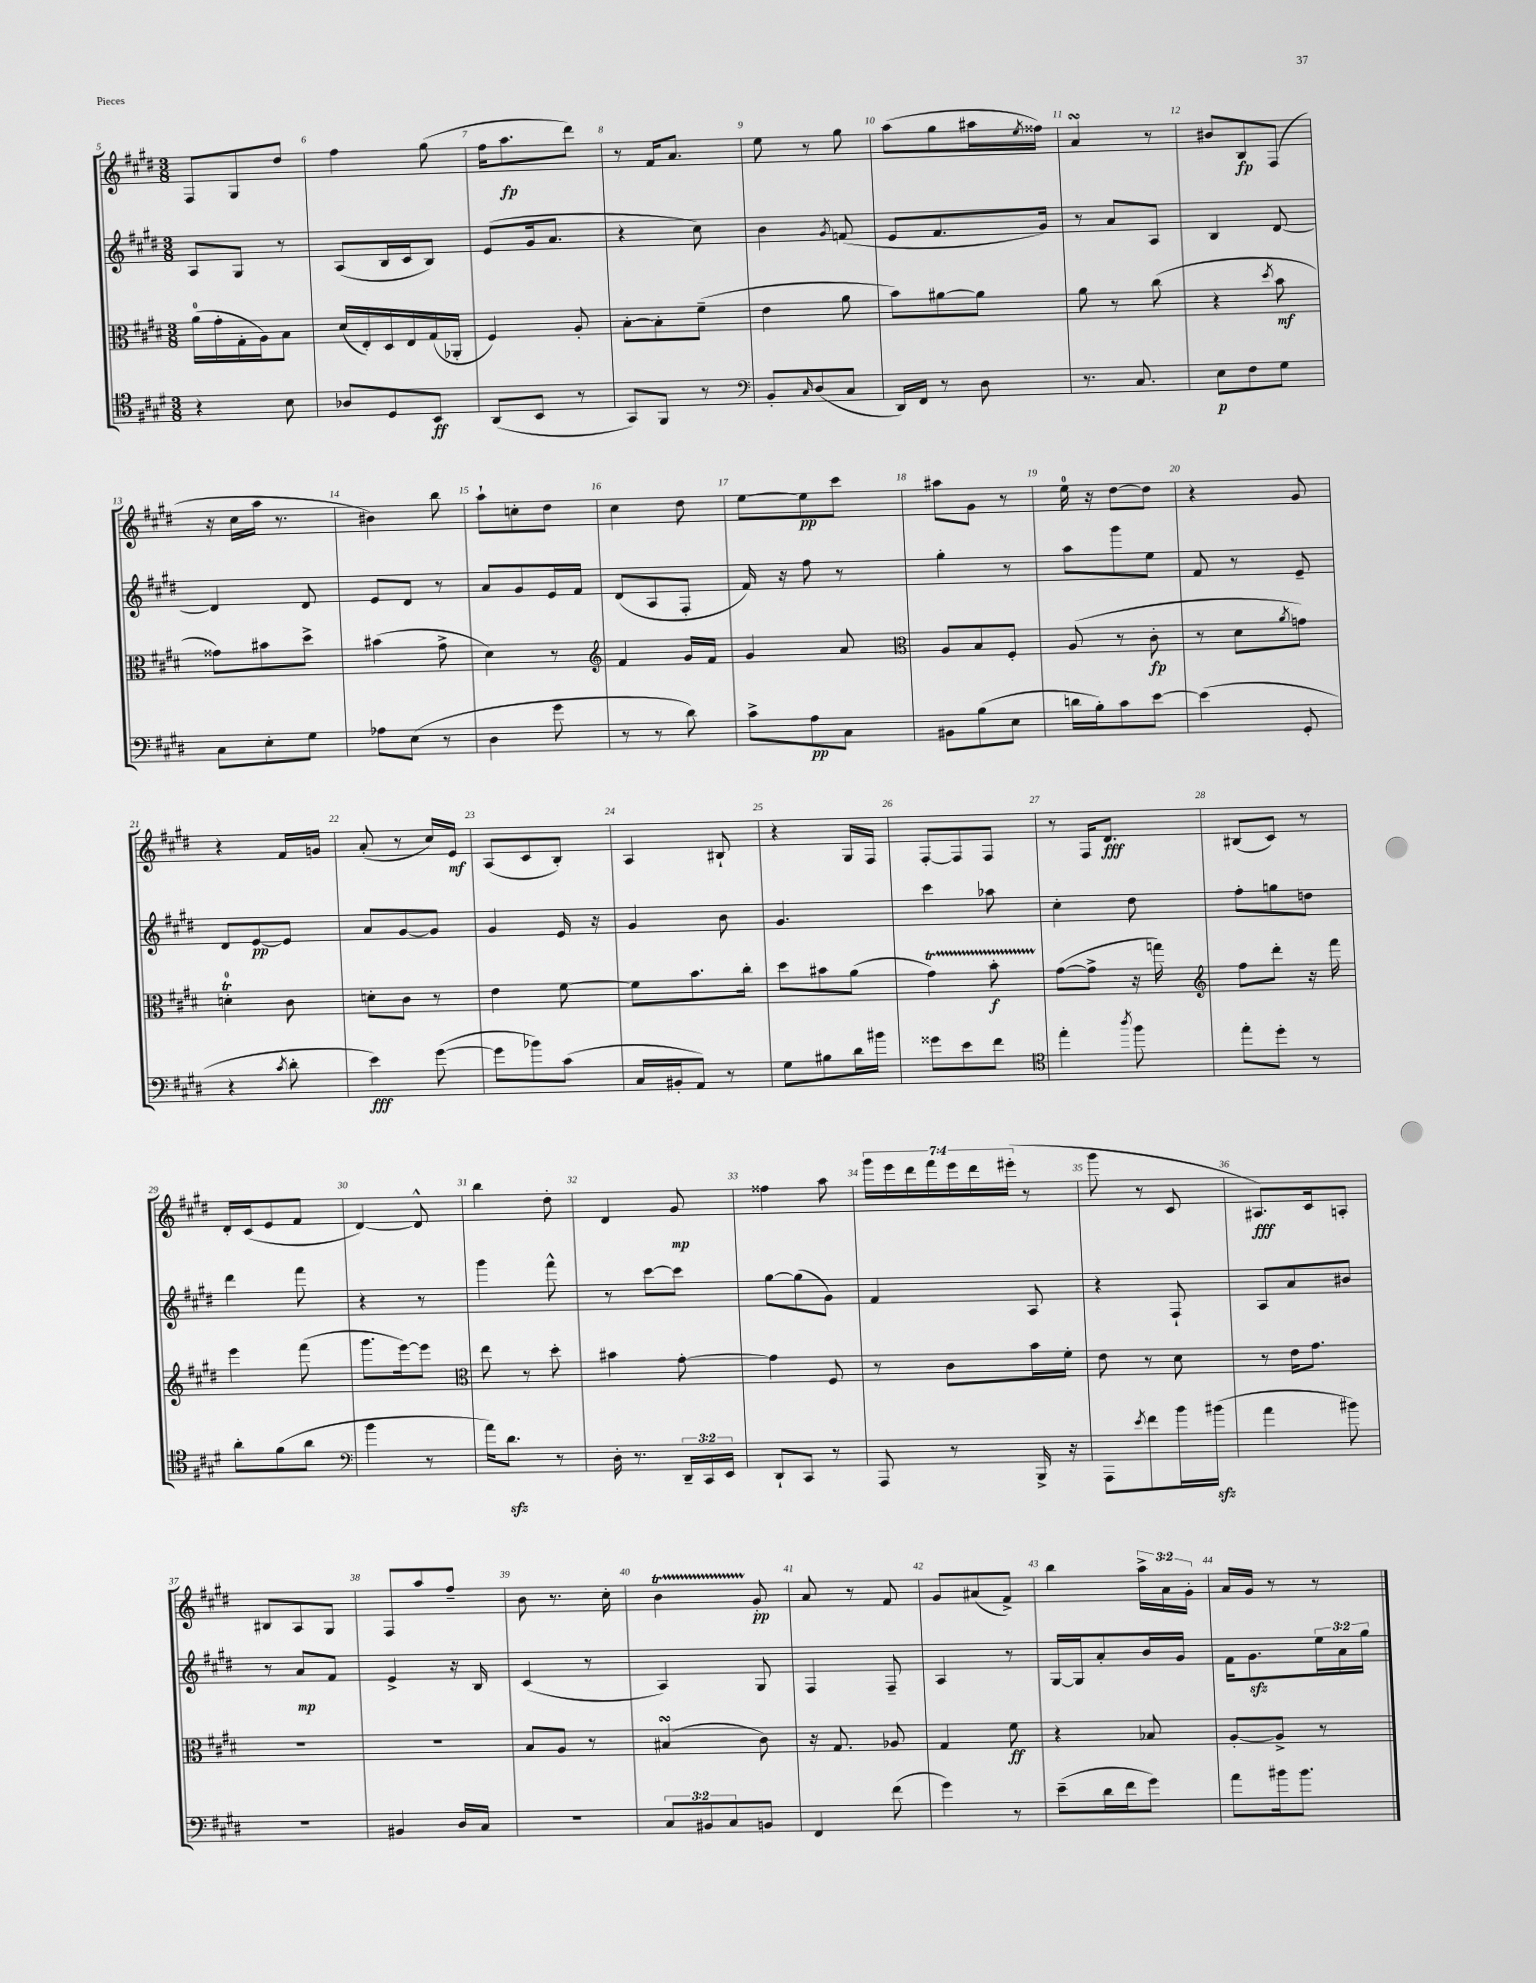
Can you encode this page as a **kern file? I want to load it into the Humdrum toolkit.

**kern	**dynam	**kern	**dynam	**kern	**dynam	**kern	**dynam
*part4	*part4	*part3	*part3	*part2	*part2	*part1	*part1
*staff4	*staff4	*staff3	*staff3	*staff2	*staff2	*staff1	*staff1
*clefC4	*	*clefC3	*	*clefG2	*	*clefG2	*
*k[f#c#g#d#]	*	*k[f#c#g#d#]	*	*k[f#c#g#d#]	*	*k[f#c#g#d#]	*
*M3/8	*	*M3/8	*	*M3/8	*	*M3/8	*
=5	=5	=5	=5	=5	=5	=5	=5
4r	.	(16a\LL	.	8A/L	.	8F#/L	.
.	.	16g#'\	.	.	.	.	.
.	.	16G#'\	.	8G#/J	.	8G#/	.
.	.	16A\J)	.	.	.	.	.
8B\	.	8B\J	.	8r	.	8dd#/J	.
=6	=6	=6	=6	=6	=6	=6	=6
8A-X/L	.	(16d#/LL	.	(8A/L	.	4ff#\	.
.	.	16E'/)	.	.	.	.	.
8D#/	.	16D#/	.	16B/L	.	.	.
.	.	16E/	.	16c#/J	.	.	.
8BB/J	ff	(16G#/	.	8B/J)	.	(8gg#\	.
.	.	16AA-X'/JJ	.	.	.	.	.
=7	=7	=7	=7	=7	=7	=7	=7
(8AA/L	.	4F#/)	.	(8e/L	.	16ff#\KL	.
.	.	.	.	.	.	8.aa\	fp
8BB/J	.	.	.	16g#/k	.	.	.
.	.	.	.	8.a/J	.	.	.
8r	.	8A'/	.	.	.	8ddd#\J)	.
=8	=8	=8	=8	=8	=8	=8	=8
8GG#/L)	.	[8B'\L	.	4r	.	8r	.
8FF#/J	.	8B'\]	.	.	.	16f#/KL	.
.	.	.	.	.	.	8.a/J	.
8r	.	(8f#~\J	.	8cc#\)	.	.	.
=9	=9	=9	=9	=9	=9	=9	=9
*clefF4	*	*	*	*	*	*	*
8BB'/L	.	4e\	.	4b\	.	8ee\	.
16qqC#/	.	.	.	.	.	.	.
(8D#/	.	.	.	.	.	8r	.
.	.	.	.	8qg#/	.	.	.
8C#/J	.	8a\	.	(8fn/	.	8gg#\	.
=10	=10	=10	=10	=10	=10	=10	=10
16DD#/LL)	.	8b\L)	.	8e/L	.	(8aa\L	.
16FF#/JJ	.	.	.	.	.	.	.
8r	.	[8a#X\	.	8.f#/	.	8gg#\	.
8D#\	.	8a#\J]	.	.	.	16aa#X\L	.
.	.	.	.	.	.	8qee/	.
.	.	.	.	16g#/Jk)	.	16ff##X\JJ)	.
=11	=11	=11	=11	=11	=11	=11	=11
8.r	.	8a\	.	8r	.	4asSSs/	.
.	.	8r	.	8a/L	.	.	.
8.C#/	.	.	.	.	.	.	.
.	.	(8cc#\	.	8A/J	.	8r	.
=12	=12	=12	=12	=12	=12	=12	=12
8E\L	p	4r	.	4B/	.	8b#X/L	.
8F#\	.	.	.	.	.	8B/	fp
.	.	8qdd#/	.	.	.	.	.
8G#\J	.	8b\	mf	[8d#/	.	(8F#/J	.
!!LO:LB:g=z
=13	=13	=13	=13	=13	=13	=13	=13
8C#\L	.	8g##X\L)	.	4d#/]	.	16r	.
.	.	.	.	.	.	16cc#\LL	.
8E'\	.	8b#X\	.	.	.	16aa\JJ	.
.	.	.	.	.	.	8.r	.
8G#\J	.	8dd#^\J	.	8d#/	.	.	.
=14	=14	=14	=14	=14	=14	=14	=14
8A-X\L	.	(4b#X\	.	8e/L	.	4b#X\)	.
(8E\J	.	.	.	8d#/J	.	.	.
8r	.	8g#^\	.	8r	.	8bb\	.
=15	=15	=15	=15	=15	=15	=15	=15
4D#\	.	4d#\)	.	8a/L	.	8aa`\L	.
.	.	.	.	8g#/	.	8ccn'\	.
8g#\	.	8r	.	16e/L	.	8dd#\J	.
.	.	.	.	16f#/JJ	.	.	.
=16	=16	=16	=16	=16	=16	=16	=16
*	*	*clefG2	*	*	*	*	*
8r	.	4f#/	.	(8d#/L	.	4cc#\	.
8r	.	.	.	8A/	.	.	.
8d#\)	.	16g#/LL	.	8F#'/J	.	8dd#\	.
.	.	16f#/JJ	.	.	.	.	.
=17	=17	=17	=17	=17	=17	=17	=17
8c#^\L	.	4g#/	.	16f#/)	.	[8ee\L	.
.	.	.	.	16r	.	.	.
8A\	pp	.	.	8ff#\	.	8ee\]	pp
8C#\J	.	8a/	.	8r	.	8ccc#\J	.
=18	=18	=18	=18	=18	=18	=18	=18
*	*	*clefC3	*	*	*	*	*
8BB#X\L	.	8A/L	.	4gg#'\	.	8aa#X\L	.
(8B\	.	8B/	.	.	.	8g#\J	.
8E\J	.	8F#'/J	.	8r	.	8r	.
=19	=19	=19	=19	=19	=19	=19	=19
16dn\LL	.	(8A/	.	8aa\L	.	16ee\	.
16B'\J)	.	.	.	.	.	16r	.
8c#\	.	8r	.	8ggg#\	.	[8dd#\L	.
[8e\J	.	8c#'\	fp	8ee\J	.	8dd#\J]	.
=20	=20	=20	=20	=20	=20	=20	=20
(4e\]	.	8r	.	8f#/	.	4r	.
.	.	8d#\L	.	8r	.	.	.
.	.	8qa/	.	.	.	.	.
8GG#'/	.	8gn\J)	.	8e~/	.	8g#/	.
!!LO:LB:g=z
=21	=21	=21	=21	=21	=21	=21	=21
4r	.	4dnT'\	.	8d#/L	.	4r	.
.	.	.	.	[8e/	pp	.	.
8qc#/	.	.	.	.	.	.	.
8d#'\	.	8c#\	.	8e/J]	.	16f#/LL	.
.	.	.	.	.	.	16gn/JJ	.
=22	=22	=22	=22	=22	=22	=22	=22
4e\)	fff	8dn'\L	.	8a/L	.	(8a'/	.
.	.	8c#\J	.	[8g#/	.	8r	.
([8g#\	.	8r	.	8g#/J]	.	16cc#/LL)	.
.	.	.	.	.	.	16e/JJ	mf
=23	=23	=23	=23	=23	=23	=23	=23
8g#\L]	.	4e\	.	4g#/	.	(8A/L	.
8b-X\)	.	.	.	.	.	8c#/	.
(8c#\J	.	[8f#\	.	16e/	.	8B'/J)	.
.	.	.	.	16r	.	.	.
=24	=24	=24	=24	=24	=24	=24	=24
16C#/LL	.	8f#\L]	.	4g#/	.	4A/	.
16BB#X'/J	.	.	.	.	.	.	.
8AA/J)	.	8.b\	.	.	.	.	.
8r	.	.	.	8b\	.	8B#X`/	.
.	.	16cc#'\Jk	.	.	.	.	.
=25	=25	=25	=25	=25	=25	=25	=25
8G#\L	.	8dd#\L	.	4.g#/	.	4r	.
8B#X\	.	8b#X\	.	.	.	.	.
16d#\L	.	(8a\J	.	.	.	16G#/LL	.
16b#X\JJ	.	.	.	.	.	16F#/JJ	.
=26	=26	=26	=26	=26	=26	=26	=26
8g##X\L	.	4g#t\)	.	4ccc#\	.	[8F#'/L	.
8e\	.	.	.	.	.	8F#/]	.
8f#\J	.	8bTTT'\	f	8aa-X\	.	8F#/J	.
=27	=27	=27	=27	=27	=27	=27	=27
*clefC4	*	*	*	*	*	*	*
4ee'\	.	([8g#\L	.	4cc#'\	.	8r	.
.	.	8g#^\J]	.	.	.	16F#/KL	.
.	.	.	.	.	.	8.d#/J	fff
8qaa/	.	.	.	.	.	.	.
8ff#\	.	16r	.	8dd#\	.	.	.
.	.	16ggn\)	.	.	.	.	.
=28	=28	=28	=28	=28	=28	=28	=28
*	*	*clefG2	*	*	*	*	*
8ee'\L	.	8ff#\L	.	8ff#'\L	.	(8B#X/L	.
8dd#'\J	.	8ddd#'\J	.	8ggn\	.	8c#/J)	.
8r	.	16r	.	8ddn\J	.	8r	.
.	.	16fff#\	.	.	.	.	.
!!LO:LB:g=z
=29	=29	=29	=29	=29	=29	=29	=29
8a'\L	.	4eee\	.	4ddd#\	.	16d#'/LL	.
.	.	.	.	.	.	(16c#/J	.
(8f#\	.	.	.	.	.	8e/	.
8a\J	.	(8fff#\	.	8fff#\	.	8f#/J	.
=30	=30	=30	=30	=30	=30	=30	=30
*clefF4	*	*	*	*	*	*	*
4b\	.	8.ggg#\L	.	4r	.	[4d#/)	.
.	.	[16eee\k)	.	.	.	.	.
8r	.	8eee\J]	.	8r	.	8d#^^/]	.
=31	=31	=31	=31	=31	=31	=31	=31
*	*	*clefC3	*	*	*	*	*
16a\KL)	.	8ee\	.	4ggg#\	.	4bb\	.
8.d#zz\J	.	.	.	.	.	.	.
.	.	8r	.	.	.	.	.
8r	.	8dd#'\	.	8fff#^^\	.	8dd#'\	.
=32	=32	=32	=32	=32	=32	=32	=32
16D#'\	.	4b#X\	.	8r	.	4d#/	.
8.r	.	.	.	.	.	.	.
.	.	.	.	[8ccc#\L	.	.	.
24DD#~/LL	.	[8g#'\	.	8ccc#\J]	.	8g#/	mp
24CC#/	.	.	.	.	.	.	.
24EE/JJ	.	.	.	.	.	.	.
=33	=33	=33	=33	=33	=33	=33	=33
8DD#`/L	.	4g#\]	.	[8gg#\L	.	4ff##X\	.
8CC#/J	.	.	.	(8gg#\]	.	.	.
8r	.	8F#/	.	8g#\J)	.	8aa\	.
=34	=34	=34	=34	=34	=34	=34	=34
8AAA/	.	8r	.	4f#/	.	28ggg#\LL	.
.	.	.	.	.	.	28eee\	.
.	.	.	.	.	.	28ddd#\	.
.	.	.	.	.	.	28fff#\	.
8r	.	8c#\L	.	.	.	.	.
.	.	.	.	.	.	28eee\	.
.	.	.	.	.	.	28ddd#\	.
.	.	.	.	.	.	(28eee#X'\JJ	.
16BBB^/	.	16b\L	.	8A/	.	8r	.
16r	.	16f#'\JJ	.	.	.	.	.
=35	=35	=35	=35	=35	=35	=35	=35
8AAA\L	.	8e\	.	4r	.	8ggg#\	.
8qe/	.	.	.	.	.	.	.
8f#\	.	8r	.	.	.	8r	.
16b\L	.	8d#\	.	8F#`/	.	8c#/	.
(16b#Xzz\JJ	.	.	.	.	.	.	.
=36	=36	=36	=36	=36	=36	=36	=36
4a\	.	8r	.	8A/L	.	8.A#X/L)	fff
.	.	16e\KL	.	8a/	.	.	.
.	.	8.g#\J	.	.	.	16c#/k	.
8b#X\)	.	.	.	8b#X/J	.	8An'/J	.
!!LO:LB:g=z
=37	=37	=37	=37	=37	=37	=37	=37
4.r	.	4.r	.	8r	.	8B#X/L	.
.	.	.	.	8a/L	mp	8A/	.
.	.	.	.	8f#/J	.	8G#/J	.
=38	=38	=38	=38	=38	=38	=38	=38
4BB#X/	.	4.r	.	4e^/	.	8F#/L	.
.	.	.	.	.	.	8aa/	.
16D#/LL	.	.	.	16r	.	8ff#~/J	.
16C#/JJ	.	.	.	16B/	.	.	.
=39	=39	=39	=39	=39	=39	=39	=39
4.r	.	8B/L	.	(4c#/	.	8b\	.
.	.	8A/J	.	.	.	8.r	.
.	.	8r	.	8r	.	.	.
.	.	.	.	.	.	16cc#'\	.
=40	=40	=40	=40	=40	=40	=40	=40
12C#/L	.	(4B#XsSsS/	.	4A/)	.	4bT\	.
12BB#X/	.	.	.	.	.	.	.
12C#/	.	.	.	.	.	.	.
8BBn/J	.	8c#\)	.	8G#/	.	8g#'/	pp
=41	=41	=41	=41	=41	=41	=41	=41
4FF#/	.	16r	.	4F#/	.	8a/	.
.	.	8.G#/	.	.	.	.	.
.	.	.	.	.	.	8r	.
(8f#\	.	8A-X/	.	8F#~/	.	8f#/	.
=42	=42	=42	=42	=42	=42	=42	=42
4g#\)	.	4G#/	.	4A/	.	8g#/L	.
.	.	.	.	.	.	(8a#X/	.
8r	.	8f#\	ff	8r	.	8f#^/J)	.
=43	=43	=43	=43	=43	=43	=43	=43
(8e~\L	.	4r	.	[16G#/LL	.	4bb\	.
.	.	.	.	16G#/J]	.	.	.
16d#\L	.	.	.	8a'/	.	.	.
16f#\J	.	.	.	.	.	.	.
8g#\J)	.	8B-X/	.	16b/L	.	24aa^\LL	.
.	.	.	.	.	.	24a\	.
.	.	.	.	16g#/JJ	.	.	.
.	.	.	.	.	.	24g#'\JJ	.
=44	=44	=44	=44	=44	=44	=44	=44
8a\L	.	[8A'/L	.	16f#\KL	.	16a/LL	.
.	.	.	.	8.g#zz\	.	16g#/JJ	.
16b#X\k	.	8A^/J]	.	.	.	8r	.
8.b#\J	.	.	.	.	.	.	.
.	.	8r	.	24ee\L	.	8r	.
.	.	.	.	24a\	.	.	.
.	.	.	.	24gg#\JJ	.	.	.
==	==	==	==	==	==	==	==
*-	*-	*-	*-	*-	*-	*-	*-
